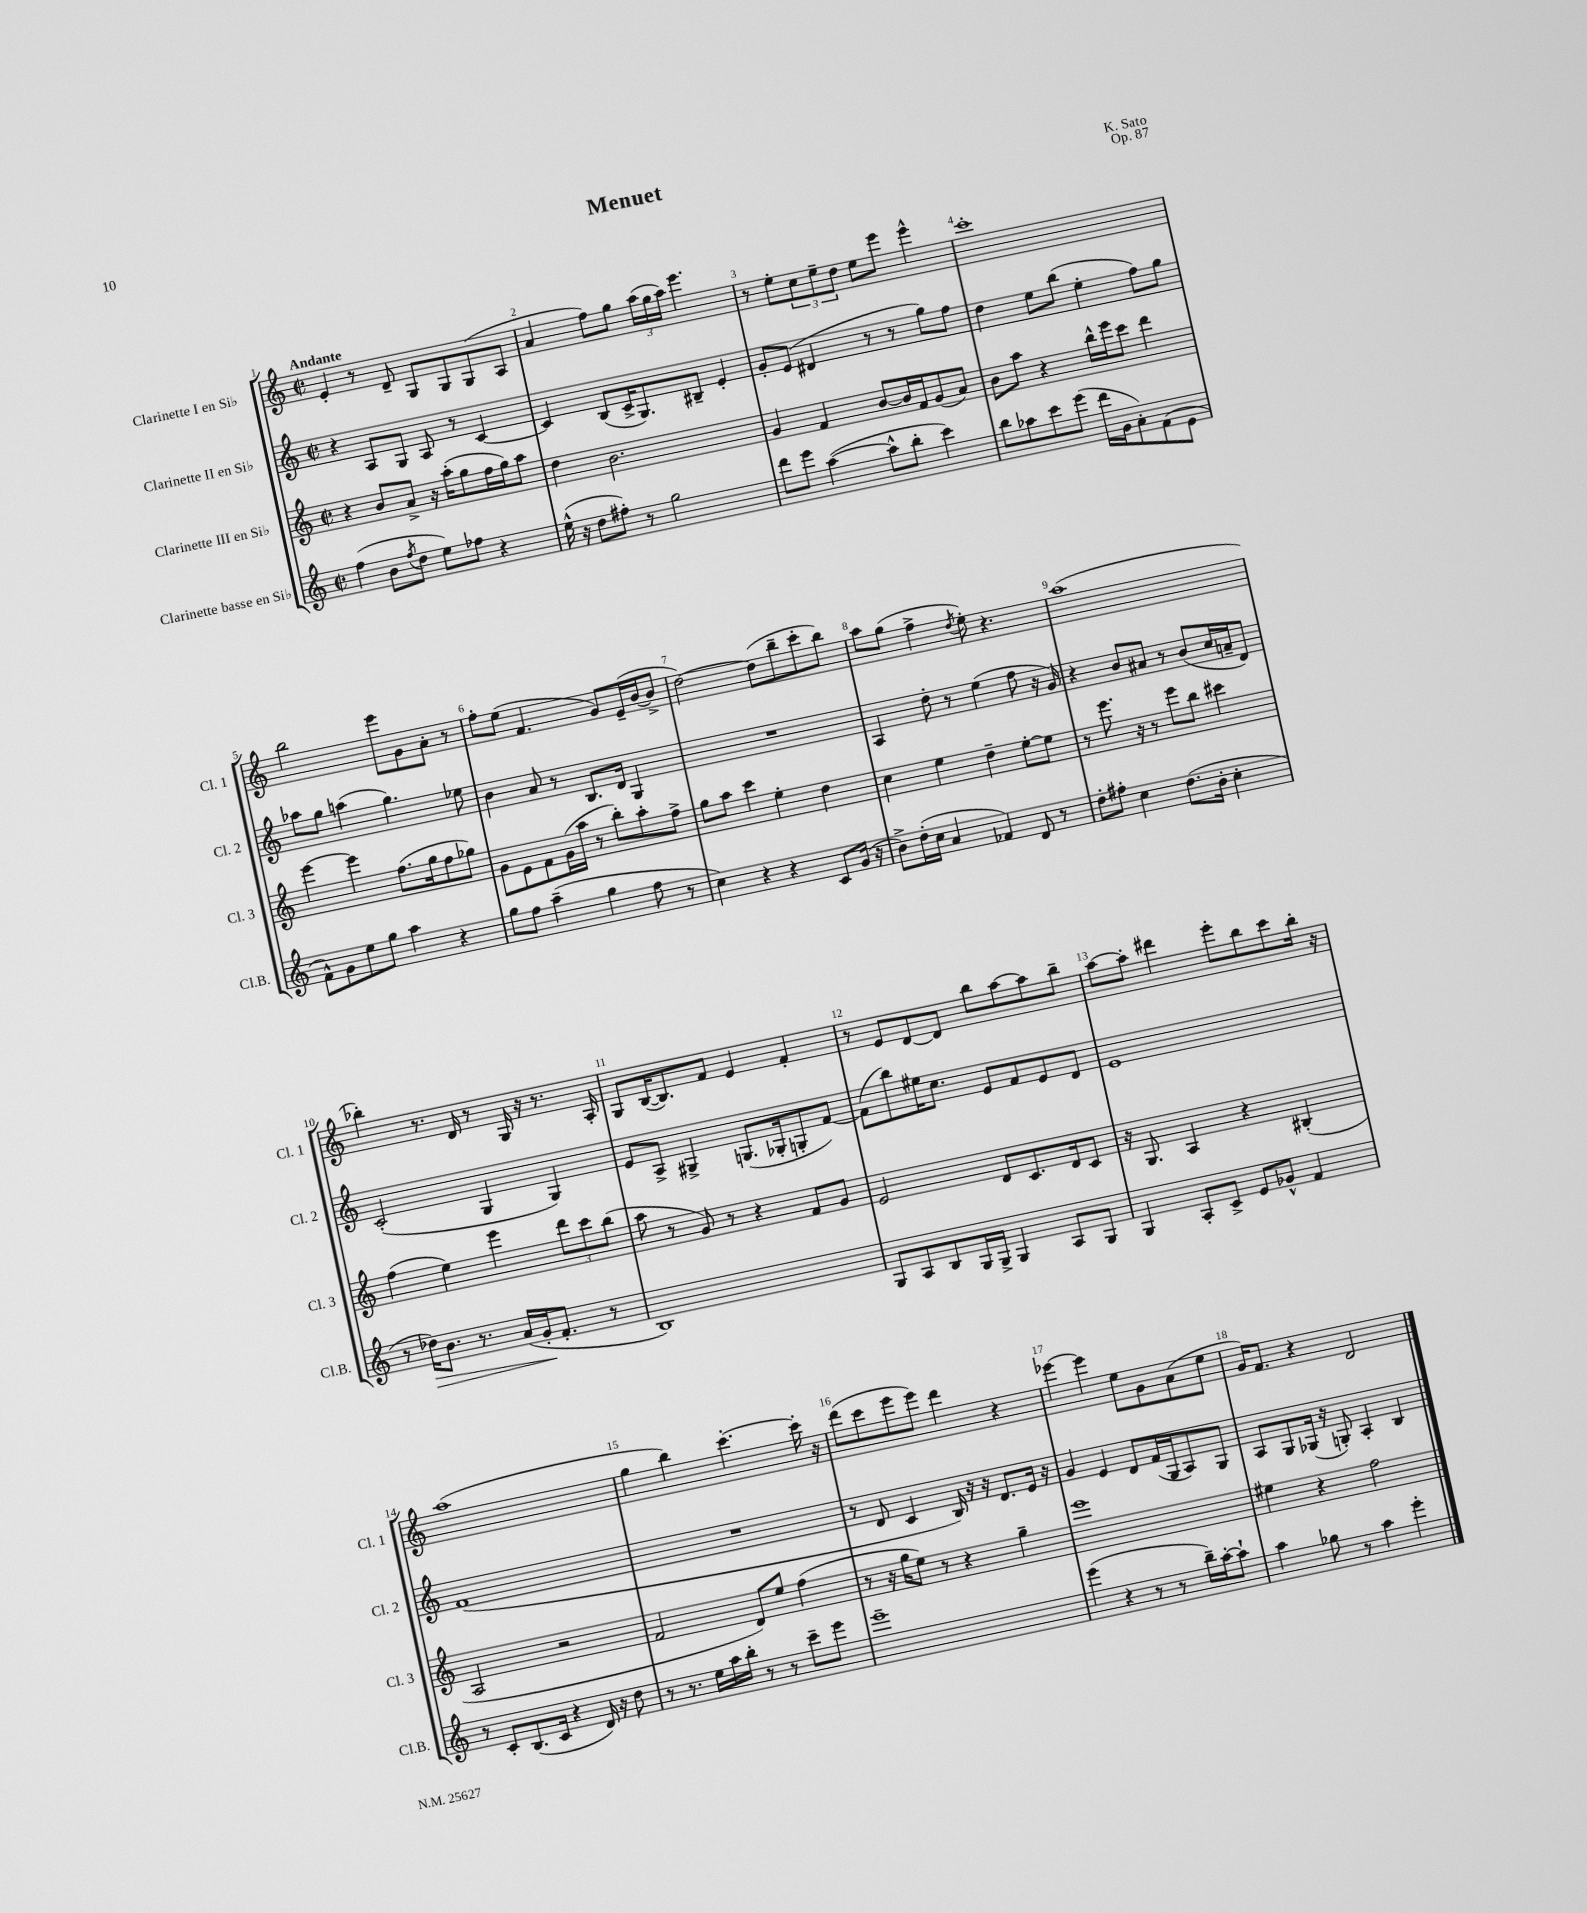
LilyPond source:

\header { title = "Menuet" composer = "K. Sato" opus = "Op. 87" }
<<
\new StaffGroup <<
\new Staff = "s0" \with { instrumentName = "Clarinette I en Sib" shortInstrumentName = "Cl. 1" } {
    \clef treble \key c \major \defaultTimeSignature \time 2/2 \tempo "Andante"
    e'4-. r8 d'8-- g8 g8 g8( a8 |
    a'4 f''8) g''8 \tuplet 3/2 { a''16( g''16 a''16) } e'''4. |
    r8 e''8-. \tuplet 3/2 { c''8 e''8-- d''8 } e''8 e'''8 e'''4-^ |
    c'''1-. |
    b''2 e'''8 g'8 a'8-. r8 |
    f''8-. e''8( f'4. g'8) e'16--( b'16~ b'8-> |
    d''2~) d''8( b''8-- c'''8-. b''8) |
    a''8 g''8( f''4-> \acciaccatura { d''8 } e''8-.) r4. |
    a''1( |
    bes''4-.) r8. d'16 r8 g16 r16 r8. a16-. |
    g8 b16~( b8.) f'8 e'4 f'4-. |
    r8 e'8 d'8~ d'8 b''8 a''8~ a''8 b''8-- |
    a''8~ a''8-. dis'''4 e'''8-. b''8 c'''8 b''16-. r16 |
    a''1( |
    g''4 b''4) c'''4.~-. c'''16-. r16 |
    d'''8( c'''8 e'''8 e'''8) d'''4 r4 |
    ees'''4~ ees'''4 e''8 g'8 a'8( e''8 |
    g'16) f'8. r4 d'2 \bar "|." |
}
\new Staff = "s1" \with { instrumentName = "Clarinette II en Sib" shortInstrumentName = "Cl. 2" } {
    \clef treble \key c \major \defaultTimeSignature \time 2/2
    r4 a8 g8 a8 r8 c'4~ |
    c'4 b8( c'16-> g8.) bis8-- e'4-. |
    g'8-. e'8( dis'4 r8 r8 g''8) f''8 |
    d''4 e''8 b''8( e''4-. f''8) g''8 |
    aes''8 g''8 a''4( g''4.) ees''8 |
    b'4 a'8 r8 b8. d'16 g4 |
    R1 |
    a4 d''8-. r8 e''4( f''8 r16 g'16) |
    r4 b'8 ais'8 r8 b'8( c''16 a'16-- d'8) |
    c'2-.( g4 g4) |
    e'8 a8-> gis4-> g8.( ges16-. g8-. f'8~) |
    f'8( b''8) eis''16 c''8. e'8 f'8 e'8 d'8 |
    e'1 |
    f'1( |
    R1 |
    r8 d'8 c'4 b16) r16 r16 d'8. e'16 r16 |
    g'4 e'4 d'8 f'16( g16 a8) g8 |
    a8 g8 ges16( r16 g8-.) a4-. b4 \bar "|." |
}
\new Staff = "s2" \with { instrumentName = "Clarinette III en Sib" shortInstrumentName = "Cl. 3" } {
    \clef treble \key c \major \defaultTimeSignature \time 2/2
    r4 b'8 a'8-> r16 a''16-.( g''8 f''16 g''16) a''8 |
    d''4 b'2. |
    g'4 f'4 b'8~ b'16 f'16 g'8( a'8) |
    b'8 a''8 r4 b''16-^ e'''16 c'''8 d'''4 |
    e'''4~ e'''4 f''8.( g''16 f''8 ges''8) |
    g'8 e'8 f'8 g'16( a''16 r8 b''8-.) a''8-. f''8-> |
    g''8 a''8 c'''4 e''4-. d''4 |
    c''4 e''4 d''4-- e''8~-. e''8 |
    r8 e'''8. r16 r8 e'''8 b''8 cis'''4 |
    f''4( e''4) e'''4 \tuplet 3/2 { d'''8 c'''8 b''8( } |
    a''8 r8 g'8) r8 r4 f'8 g'8 |
    e'2 d'8 c'8. d'16 c'8 |
    r16 g8. a4 r4 bis4-.( |
    a2 r2 |
    f'2 d'8) e''8 f''4( |
    r8 r16 g''16 e''8) r8 r4 g''4-- |
    e'''1 |
    eis''4 r4 f''2 \bar "|." |
}
\new Staff = "s3" \with { instrumentName = "Clarinette basse en Sib" shortInstrumentName = "Cl.B." } {
    \clef treble \key c \major \defaultTimeSignature \time 2/2
    f''4( b'8 \acciaccatura { f''8 } d''8 e''8) fes''8 r4 |
    e''16-^( r16 d''8 fis''8-.) r8 g''2 |
    d'''8 e'''8 a''4~( a''8-^ b''8-. c'''4) |
    b''8 aes''8 c'''8 e'''8( d'''16 g'16 a'8-.) f'8( e'8 |
    f'8-^) g'8 e''8 g''8 a''4 r4 |
    g''8 f''8 a''4--( g''4 f''8 r8 |
    c''4) r4 r4 c'8 g'16( r16 |
    b'8->) d''16-.( c''16 a'4 fes'4) d'8 r8 |
    d''8-. fis''8-. c''4 d''8.( b'16-. c''4-. |
    r8 des''16\>) b'8. r8. a'16( g'16-.\! f'8.-. r8 |
    b1) |
    g8 a8 b8 g16 g16-> g4 a8 g8 |
    g4 a8-. c'8-> e'8 ges'8-^ f'4 |
    r8 c'8-. b8.( c'16 r4 d'16) r16 d''8 |
    r8 r8. e''16 a''16 b''16-. r8 r8 c'''8-- e'''8 |
    e'''1-- |
    e'''4( r4 r8 r8 b''16--) a''16~-. a''8-! |
    a''4 ges''8 r8 a''4 e'''4-. \bar "|." |
}
>>
>>
\layout { \context { \Score \override BarNumber.break-visibility = ##(#f #t #t) barNumberVisibility = #all-bar-numbers-visible } }
